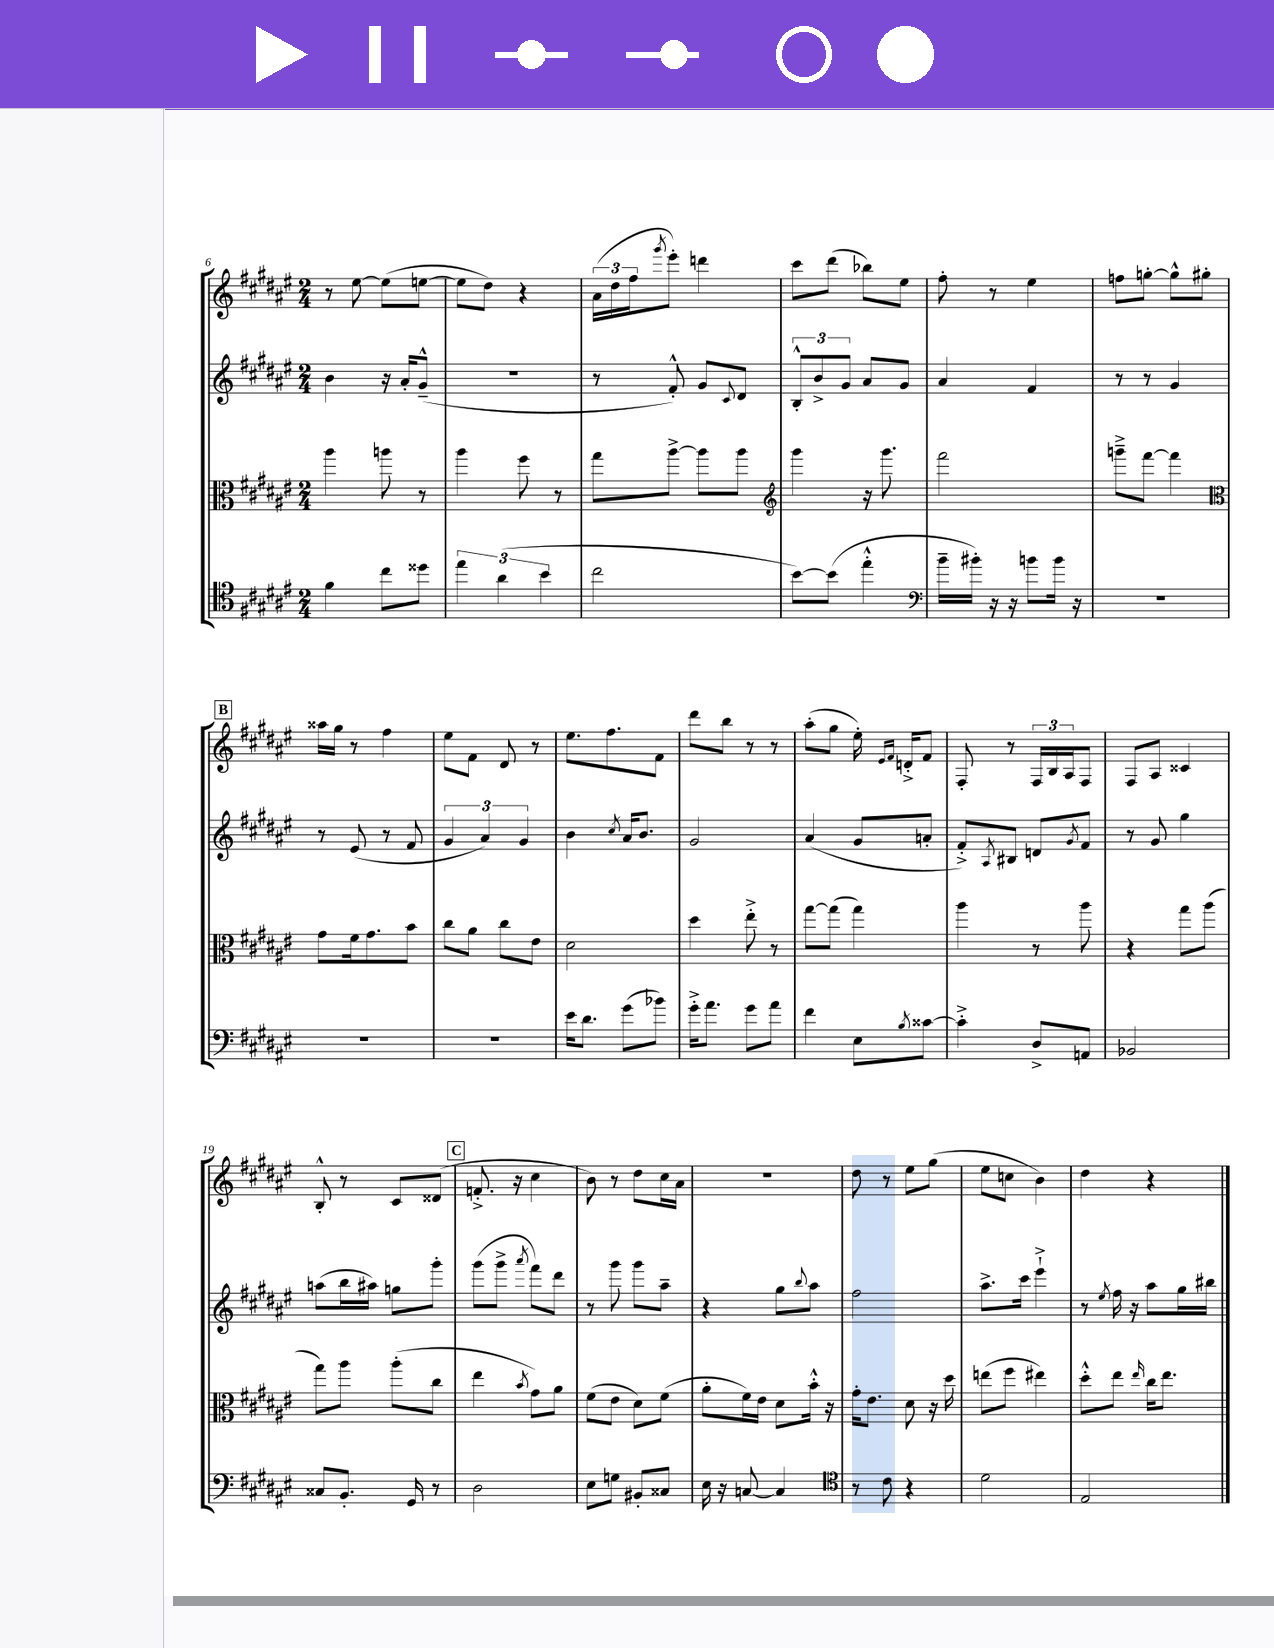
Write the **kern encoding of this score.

**kern	**kern	**kern	**kern
*part4	*part3	*part2	*part1
*staff4	*staff3	*staff2	*staff1
*clefC4	*clefC3	*clefG2	*clefG2
*k[f#c#g#d#a#e#]	*k[f#c#g#d#a#e#]	*k[f#c#g#d#a#e#]	*k[f#c#g#d#a#e#]
*M2/4	*M2/4	*M2/4	*M2/4
=6	=6	=6	=6
4f#\	4aa#\	4b\	8r
.	.	.	[8ee#\
8cc#\L	8aan\	16r	(8ee#\L]
.	.	16a#'/KL	.
8dd##X\J	8r	(8g#~^^/J	[8een\J
=7	=7	=7	=7
6ee#\	4aa#\	2r	8ee\L]
.	.	.	8dd#\J)
(6a#\	.	.	.
.	8ff#\	.	4r
6b\	.	.	.
.	8r	.	.
=8	=8	=8	=8
2cc#\	8gg#\L	8r	(24a#\LL
.	.	.	24dd#\
.	.	.	24ff#\J
.	.	.	8qggg#/
.	[8aa#^\J	8f#'^^/)	8eee#'\J)
.	8aa#\L]	8g#/L	4dddn\
.	.	8qqc#/	.
.	8aa#\J	8d#/J	.
=9	=9	=9	=9
*	*clefG2	*	*
[8b\L)	4ggg#\	12B'^^/L	8ccc#\L
.	.	12b^/	.
(8b\J]	.	.	(8ddd#\J
.	.	12g#/J	.
4ee#'^^\	16r	8a#/L	8bb-X\L)
.	8.ggg#\	.	.
.	.	8g#/J	8ee#\J
=10	=10	=10	=10
*clefF4	*	*	*
16b~\LL	2fff#\	4a#/	8ff#'\
16b#X'\JJ)	.	.	.
16r	.	.	8r
16r	.	.	.
8bn\L	.	4f#/	4ee#\
16b\Jk	.	.	.
16r	.	.	.
=11	=11	=11	=11
2r	8gggn~^\L	8r	8ffn\L
.	[8fff#\J	8r	[8ggn'\J
.	4fff#\]	4g#/	8gg^^\L]
.	.	.	8gg#X'\J
!!LO:LB:g=z
!!LO:REH:place=s1:t=B
=12	=12	=12	=12
*	*clefC3	*	*
2r	8g#\L	8r	16aa##X\LL
.	.	.	16gg#\JJ
.	16f#\k	(8e#/	8r
.	8.g#\	.	.
.	.	8r	4ff#\
.	8b\J	8f#/	.
=13	=13	=13	=13
2r	8cc#\L	6g#/	8ee#\L
.	8a#\J	.	8f#\J
.	.	6a#/)	.
.	8cc#\L	.	8d#/
.	.	6g#/	.
.	8e#\J	.	8r
=14	=14	=14	=14
16e#\KL	2d#\	4b\	8.ee#\L
8.d#\J	.	.	.
.	.	.	8.ff#\
.	.	8qcc#/	.
(8g#\L	.	16a#/KL	.
.	.	8.b/J	.
8b-X\J)	.	.	8f#\J
=15	=15	=15	=15
16g#'^\KL	4dd#\	2g#/	8ddd#\L
8.a#\J	.	.	.
.	.	.	8bb\J
8g#\L	8ee#'^\	.	8r
8a#\J	8r	.	8r
=16	=16	=16	=16
4f#\	[8gg#\L	(4a#/	(8aa#'\L
.	(8gg#\J]	.	8gg#\J
8E#\L	4gg#\)	8g#/L	16ee#'\)
.	.	.	16qqe#/LL
.	.	.	16qqf#/JJ
.	.	.	16dn'^/KL
8qB/	.	.	.
[8c##X\J	.	8an'/J	8f#/J
=17	=17	=17	=17
4c##'^\]	4aa#\	8f#'^/L)	8F#'/
.	.	8qA#/	.
.	.	8B#X/J	8r
8D#^/L	8r	8dn/L	24F#/LL
.	.	.	24B/
.	.	.	24A#/J
.	.	8qg#/	.
8AAn/J	8aa#\	8f#/J	8F#/J
=18	=18	=18	=18
2BB-X/	4r	8r	8F#/L
.	.	8g#/	8A#/J
.	8gg#\L	4gg#\	4c##X/
.	(8aa#\J	.	.
!!LO:LB:g=z
=19	=19	=19	=19
8C##X/L	8gg#\L)	(8aan\L	8B'^^/
8.BB'/J	8aa#\J	16bb\L	8r
.	.	16aa#X\JJ)	.
.	(8aa#'\L	8ggn\L	8c#/L
16GG#/	.	.	.
8r	8cc#\J	8ggg#'\J	(8d##X/J
!!LO:REH:place=s1:t=C
=20	=20	=20	=20
2D#\	4ee#\	(8ggg#\L	8.fn'^/
.	.	8ggg#^\J	.
.	.	.	16r
.	8qb/	8qaaa#/	.
.	8g#\L)	8fff#\L)	4cc#\
.	8a#\J	8ddd#\J	.
=21	=21	=21	=21
8E#\L	(8f#\L	8r	8b\)
8Gn\J	8e#\J	8ggg#\	8r
8BB#X'/L	8d#\L)	8ggg#\L	8dd#\L
8C##X/J	(8f#\J	8aa#~\J	16cc#\L
.	.	.	16a#\JJ
=22	=22	=22	=22
16E#\	8a#'\L	4r	2r
16r	.	.	.
[8Cn/	16f#\L)	.	.
.	16e#\JJ	.	.
4C/]	8d#\L	8gg#\L	.
.	.	8qqbb/	.
.	16b'^^\Jk	8aa#\J	.
.	16r	.	.
=23	=23	=23	=23
*clefC4	*	*	*
8r	16g#'\KL	2ff#\	8dd#\
.	8.e#\J	.	.
8c#\	.	.	8r
4r	8d#\	.	8ee#\L
.	16r	.	(8gg#\J
.	16dd#\	.	.
=24	=24	=24	=24
2d#\	(8een\L	8.aa#^\L	8ee#\L
.	8ff#\J	.	8ccn\J
.	.	16ccc#\Jk	.
.	4ee#X\)	4eee#`^\	4b\)
=25	=25	=25	=25
2E#/	8dd#'^^\L	8r	4dd#\
.	.	8qee#/	.
.	8ee#\J	16ff#\	.
.	.	16r	.
.	16qqee#/	.	.
.	16cc#\KL	8aa#\L	4r
.	8.ee#\J	.	.
.	.	16gg#\L	.
.	.	16bb#X\JJ	.
==	==	==	==
*-	*-	*-	*-
